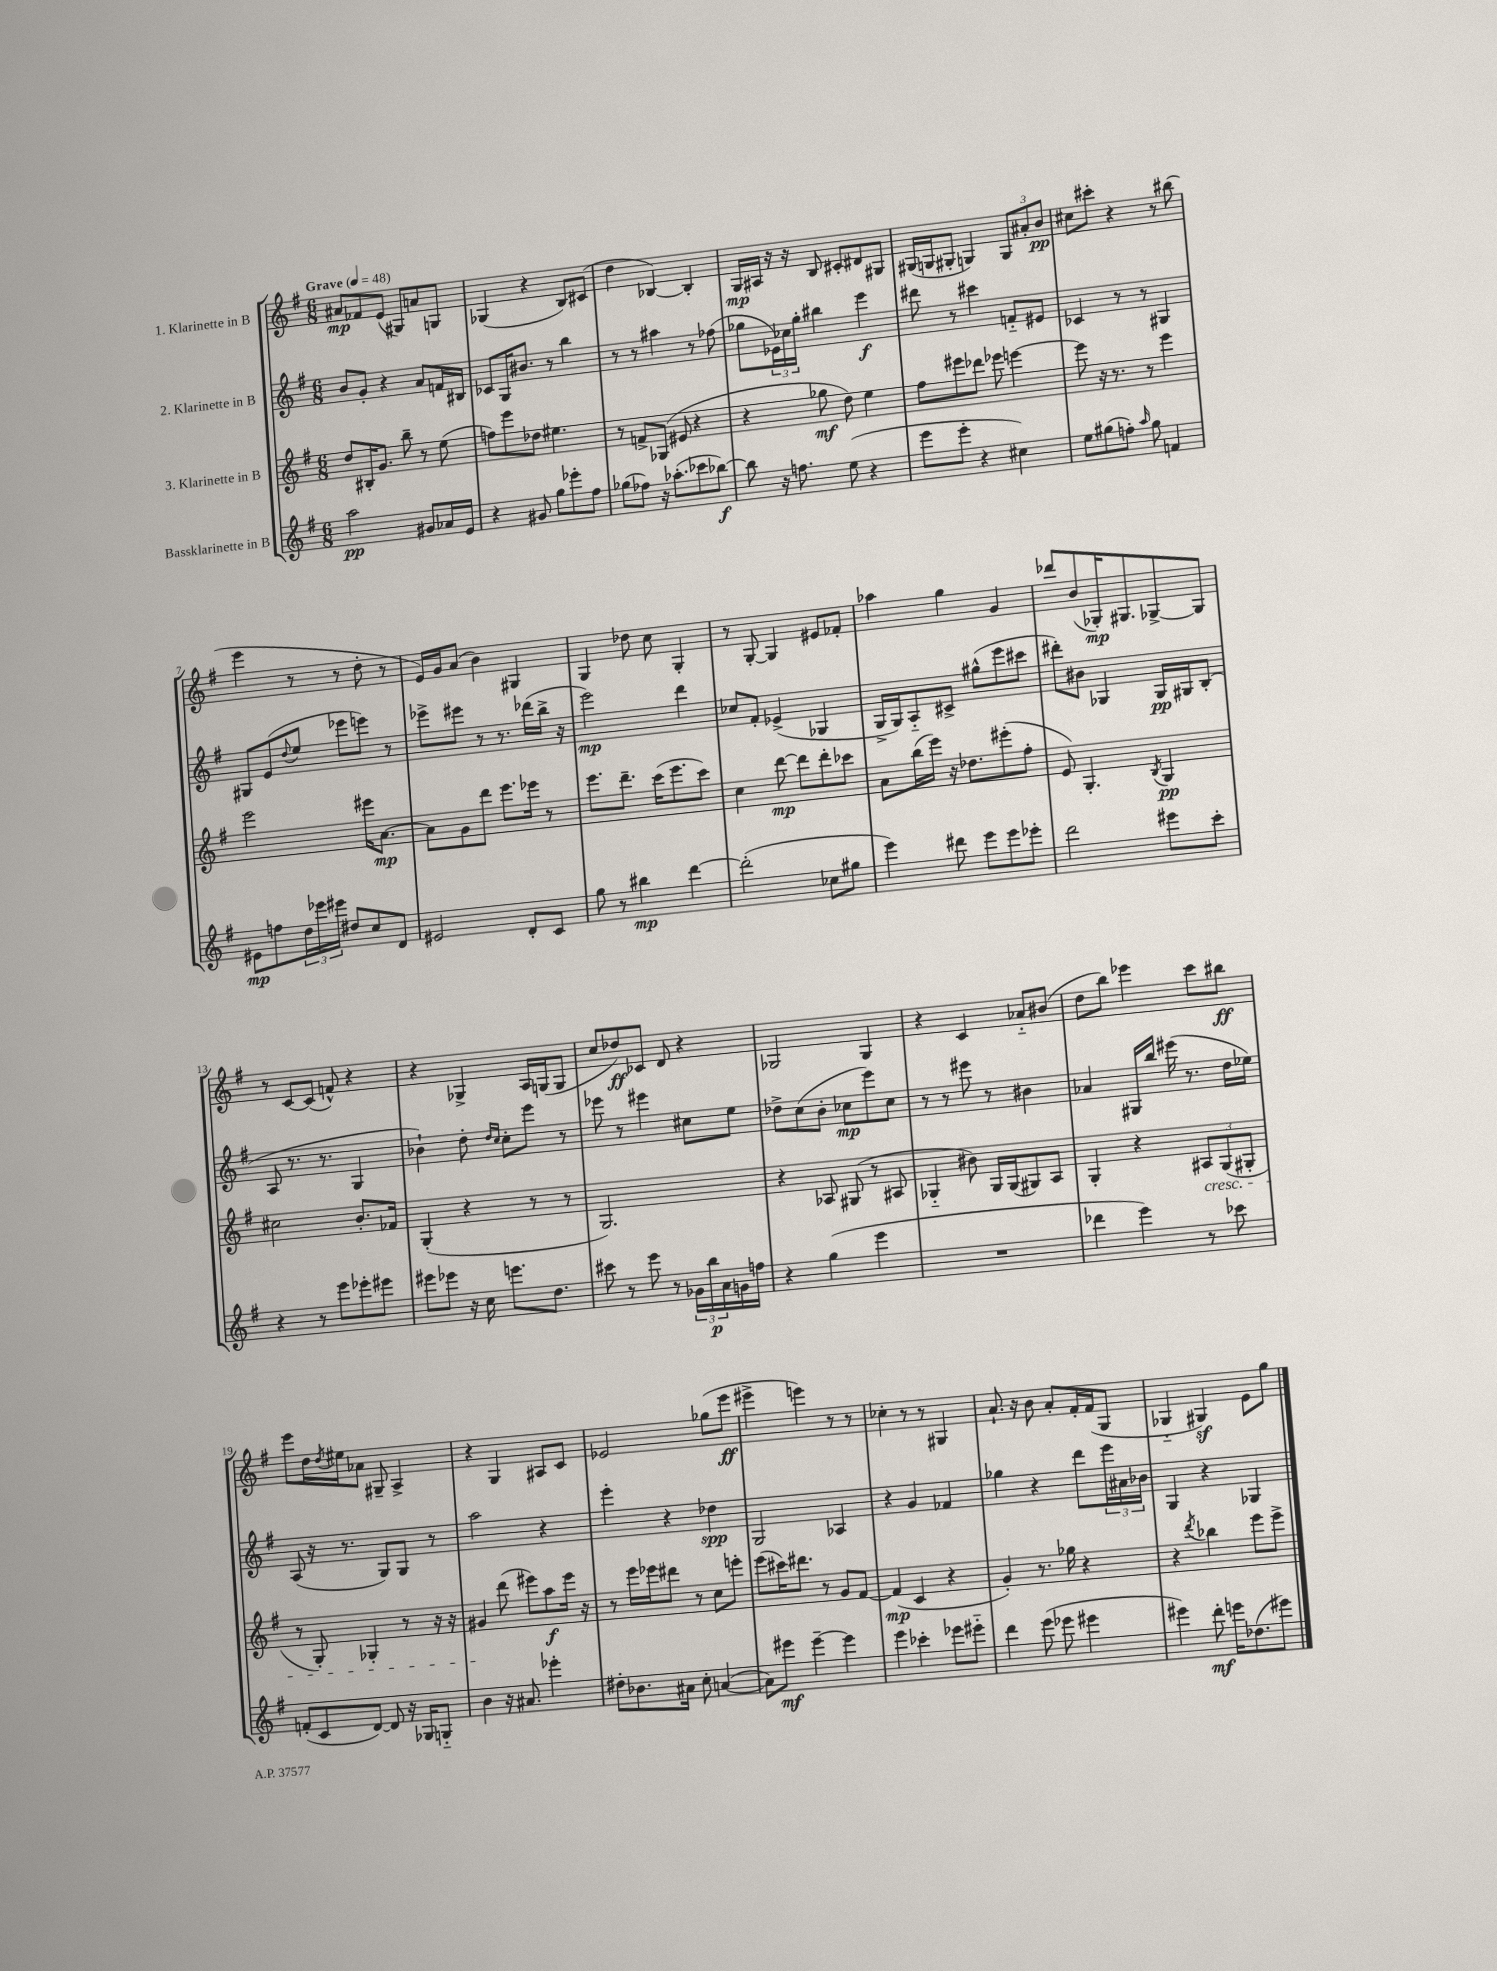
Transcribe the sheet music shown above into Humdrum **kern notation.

**kern	**kern	**kern	**kern
*staff4	*staff3	*staff2	*staff1
*clefG2	*clefG2	*clefG2	*clefG2
*k[f#]	*k[f#]	*k[f#]	*k[f#]
*M6/8	*M6/8	*M6/8	*M6/8
*MM48	*MM48	*MM48	*MM48
2aa	8dd	8b	8a#
.	16B#'	8g'	8f-
.	8.g	.	.
.	.	4r	(8e
.	8bb~	.	8G#)
8g#	8r	8a	8a
16a-	(8ee	16f	8G
16e	.	16B#	.
=	=	=	=
4r	8ff)	8c-	(4G-
.	8eee	16G	.
.	.	8.b#	.
8g#	8dd-	.	4r
8gg	4.ee#	8r	.
8eee-'	.	4bb	8B)
8ff#	.	.	(8c#
=	=	=	=
(8gg-	8r	8r	4dd
8ff-)	8f^	8r	.
16r	(8G-	4aa#	[4B-)
(8.aa-'	.	.	.
.	8e#	.	.
8ccc-	4r	8r	4B-']
[8bb-)	.	(8ff-	.
=	=	=	=
8bb-]	4r	8gg-	16G
.	.	.	16A#
16r	.	24e-)	16r
.	.	24cc-	.
8.ff	.	.	16r
.	.	24gg-'	.
.	8gg-	4bb#	8B
(8ee	8dd)	.	8c#'
4r	4ee	4eee	8d#
.	.	.	8G#
=	=	=	=
8eee	8ff#	8ddd#	(16G#
.	.	.	16G
8eee'	8eee#	8r	8G#'
4r	8ddd-	4ccc#	4G)
.	8eee-	.	.
4cc#)	[4eee	8f'~	12G
.	.	.	12a#'
.	.	8e#	.
.	.	.	12b
=	=	=	=
8ee	8eee]	4c-	8cc#
(8gg#	16r	.	8ccc#'
.	8.r	.	.
8ff')	.	8r	4r
16qqaa	.	.	.
8gg#	8r	8r	.
4f	4eee	4G#	8r
.	.	.	(8bb#
=	=	=	=
8e#	2eee	8G#	4eee
8ff	.	(8e	.
.	.	8qqdd	.
24dd	.	8ee	8r
24eee-	.	.	.
24eee#	.	.	.
8dd#	.	8eee-	8r
8cc	16eee#	8eee)	8dd'
.	[8.a	.	.
8d	.	8r	8r
=	=	=	=
2e#	8a]	8eee-^	16e)
.	.	.	16g
.	8g	8eee#	(8a
.	8ddd	8r	4b)
.	8.eee	8.r	.
8d'	.	.	4G#
.	16eee-	(16ddd-	.
8c	8r	16bb^	.
.	.	16r	.
=	=	=	=
8gg	8.eee	2eee)	4G
8r	.	.	.
.	8.ddd~	.	.
4bb#	.	.	8dd-
.	(16ccc	.	8cc
.	8.eee	.	.
[4ddd	.	4ddd	4G'
.	8ccc)	.	.
=	=	=	=
(2ddd']	4cc	8cc-	8r
.	.	8f#'	[8G'
.	[8ddd	(4e-^	4G]
.	8ddd]	.	.
8cc-	8ddd'	4G-	8e#
8gg#	8ccc-	.	8f-'
=	=	=	=
4eee)	8a	16G^	4aa-
.	.	16G)	.
.	(16bb	8A'~	.
.	16eee)	.	.
8ddd#	16r	8c#^	4gg
.	8.dd-	.	.
8eee	.	(8gg#^^	.
8eee	(8eee#'	8eee	4g
8eee-'	8ff#'	8ccc#	.
=	=	=	=
2ddd	8e)	8ddd#')	8ddd-
.	4.G'	8b#	(8b
.	.	4G-	16G-')
.	.	.	8.G#
.	8qB	.	.
8eee#	4G	16G-	[8G-^
.	.	16G#	.
8ccc'	.	(8B'	8G-]
=	=	=	=
4r	2cc#	8A	8r
.	.	8.r	[8c
8r	.	.	(8c]
.	.	8.r	.
8eee	.	.	8f^^)
8eee-'	8.b'	4G	4r
8eee#	.	.	.
.	16f-	.	.
=	=	=	=
8eee#	(4G'	4b-`)	4r
8eee-	.	.	.
16r	4r	8dd'	4G-^
16cc	.	.	.
.	.	16qqdd	.
.	.	16qqcc	.
8.eee	.	8cc'	.
.	8r	8eee	16A
8.dd	.	.	(16G
.	8r	8r	8G
=	=	=	=
8ccc#	2.G)	8eee-	8cc
8r	.	8r	8dd-)
8eee	.	4eee#	8c-
8r	.	.	8d
24g-	.	8cc#	4r
24bb	.	.	.
24a	.	.	.
16g	.	8ee	.
16ff	.	.	.
=	=	=	=
4r	4r	8dd-^	2G-
.	.	(8cc	.
(4gg	8A-	8b'	.
.	(8G#	8cc-	.
4eee	8r	8eee)	4G-
.	8A#	8cc-	.
=	=	=	=
2.r	4G-'~	8r	4r
.	.	8r	.
.	8b#)	8eee#	4c
.	16G-	8r	.
.	(16G-	.	.
.	8G#)	4b#	8a-'~
.	8A	.	(8b#
=	=	=	=
4ddd-	4G'	4a-	8dd
.	.	.	8bb)
4eee)	4r	16G#	4eee-
.	.	16bb	.
.	.	(16eee#	.
.	.	8.r	.
8r	12A#	.	8ccc
.	(12G	.	.
8ccc-	.	16dd	8bb#
.	12G#'	.	.
.	.	16ee-)	.
=	=	=	=
(8f'	8r	(8A	8eee
8c	8G')	16r	16dd
.	.	.	8qdd
.	.	8.r	16ee#
[8d)	4G-'	.	8a-
8d]	.	8G)	8G#~
16r	8r	8G	4A^
16G-	.	.	.
8G'~	16r	8r	.
.	16r	.	.
=	=	=	=
4b	4g#	2aa	4r
16r	(8ddd	.	4G
8.a#	.	.	.
.	8eee#)	.	.
4eee-'	8aa	4r	8A#
.	16eee#	.	8c
.	16r	.	.
=	=	=	=
8dd#'	8r	4eee'	2e-
8.b-	16eee	.	.
.	16eee-	.	.
.	8ddd#	4r	.
16a#	.	.	.
8cc'	8r	.	.
([4a	8cc	4dd-	(8gg-
.	8eee'	.	8eee
=	=	=	=
8a])	(8eee	2G	4eee#^
8eee#	16ccc#)	.	.
.	8.ddd#	.	.
[4eee#~	.	.	4eee)
.	8r	.	.
4eee#]	8g	4A-	8r
.	[8f#	.	8r
=	=	=	=
4eee	(4f#]	4r	4cc-'
4ccc-'	4c	4g	8r
.	.	.	8r
8eee-	4r	4f-	4G#
8eee#'~	.	.	.
=	=	=	=
4ddd	4g')	4gg-	8.a`
.	.	.	16r
(8eee	8.r	4r	8b
8eee-	.	.	8a'
.	16gg-	.	.
4eee#	4r	8ddd	16f#'
.	.	.	(16f#
.	.	24eee	8G
.	.	24a#	.
.	.	24b-	.
=	=	=	=
4eee#)	4r	4G	4G-'~
.	8qddd	.	.
8ddd'	4bb-	4r	4G#)
16eee	.	.	.
(8.dd-	.	.	.
.	8eee	4G-	8e
8eee#)	8eee^	.	8gg
==	==	==	==
*-	*-	*-	*-
